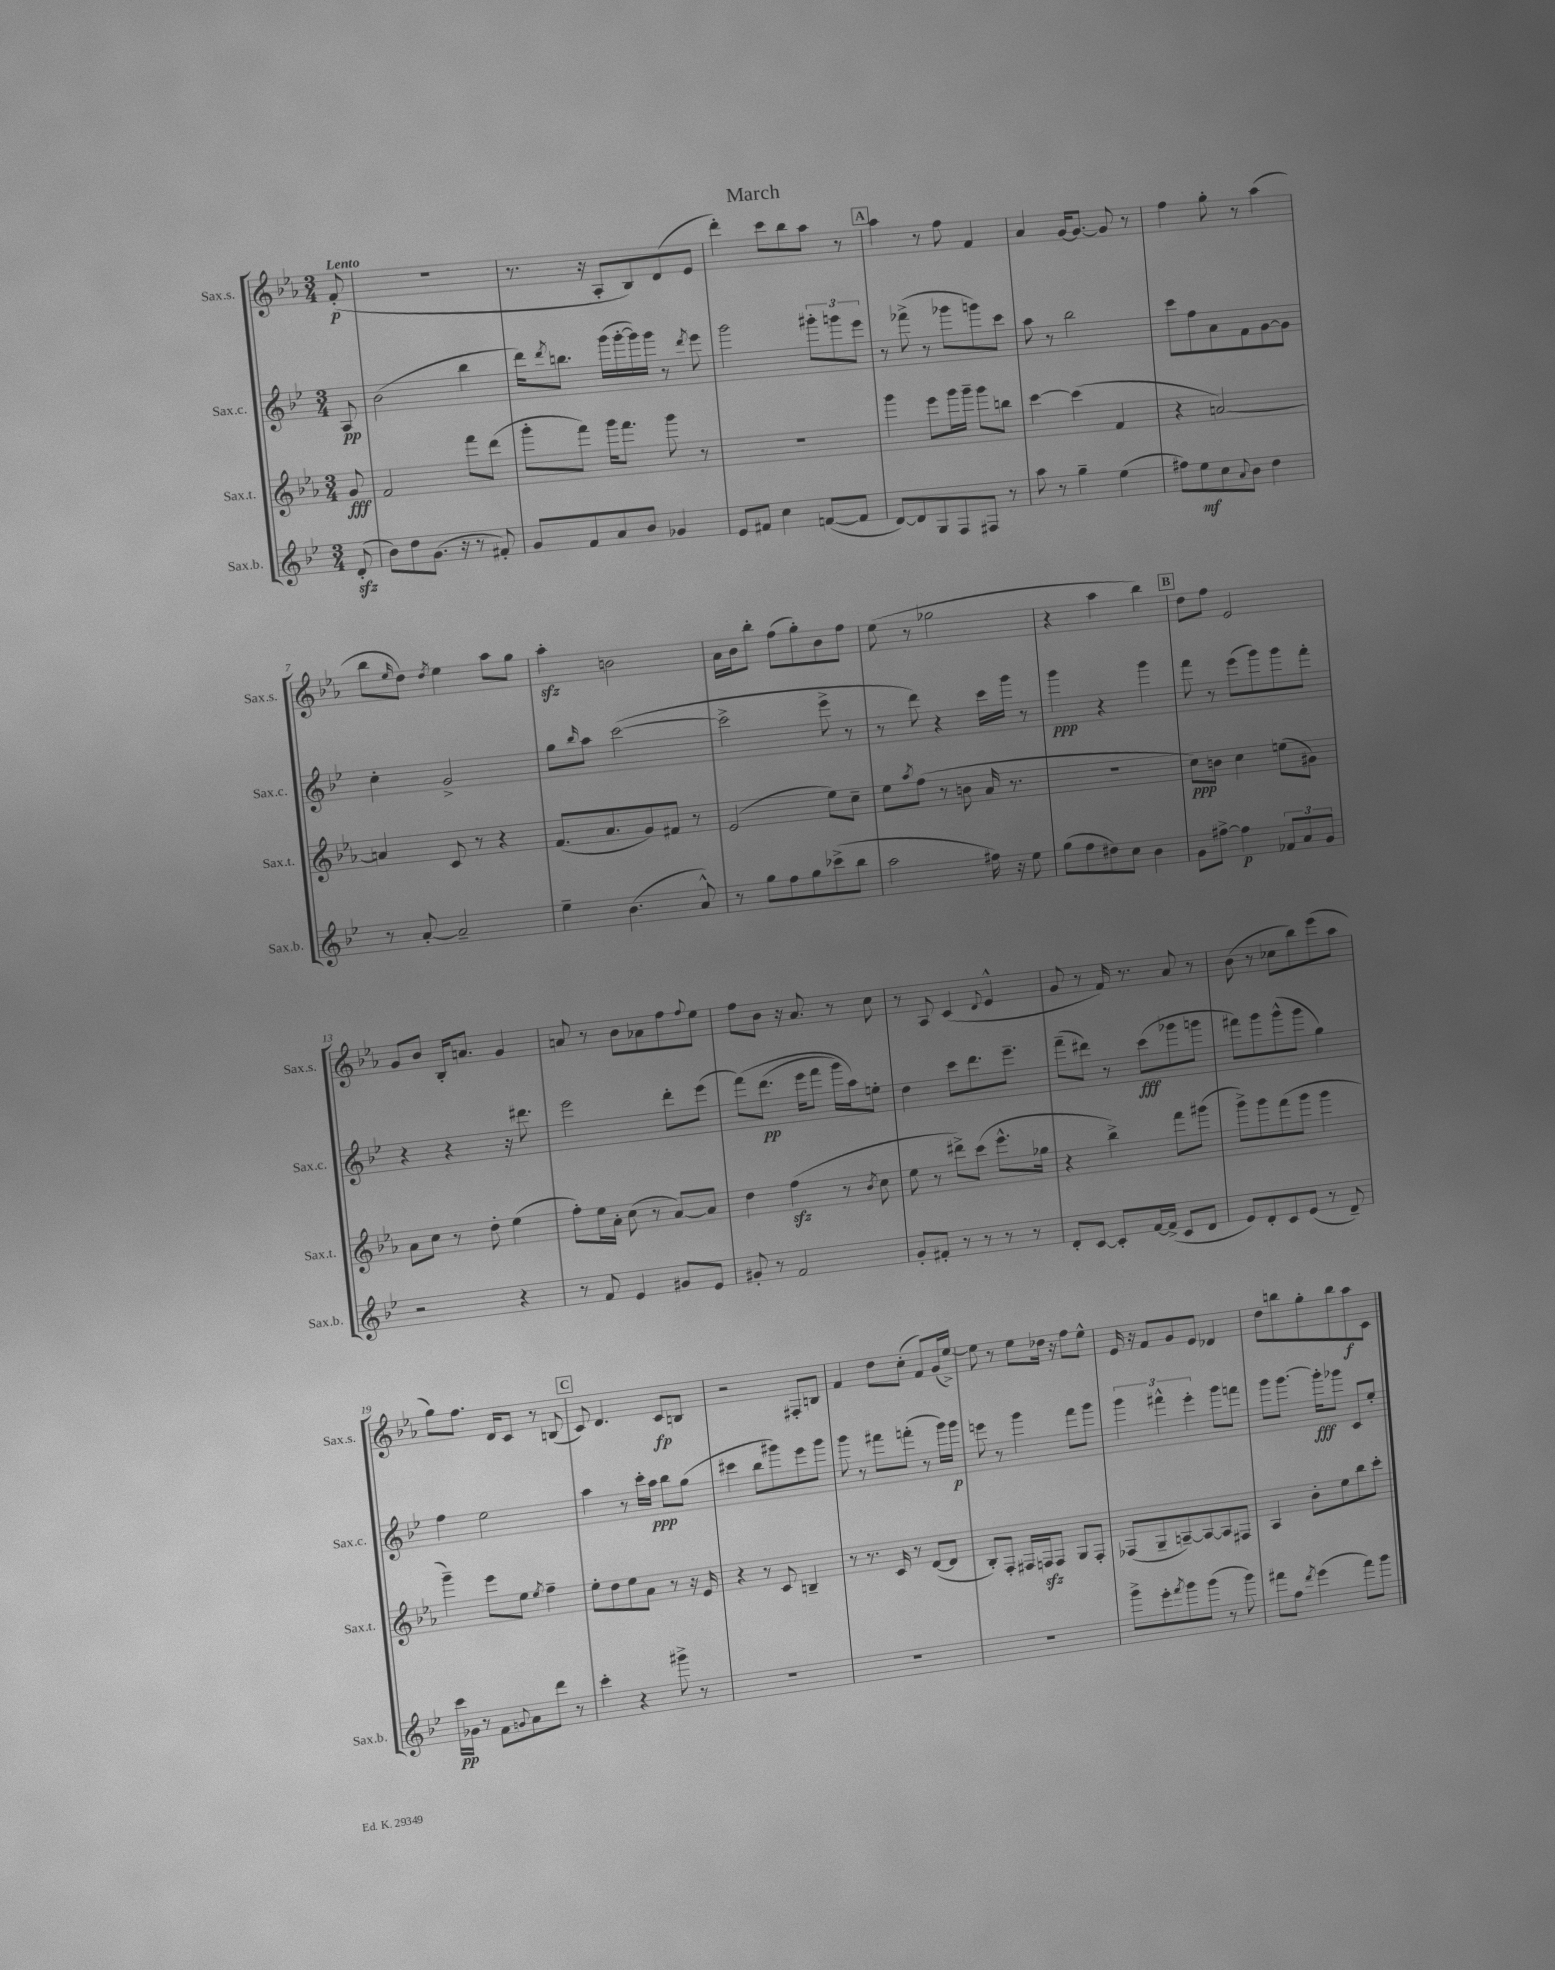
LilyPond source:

\header { title = "March" }
<<
\new StaffGroup <<
\new Staff = "s0" \with { instrumentName = "Sax.s." shortInstrumentName = "Sax.s." } {
    \clef treble \key ees \major \numericTimeSignature \time 3/4 \partial 8 \tempo "Lento"
    f'8-.\p( |
    R2. |
    r8. r16 aes8-. bes8) d'8( ees'8 |
    d'''4-.) c'''8 bes''8 aes''8 r8 |
    \mark \markup { \box "A" } aes''4 r8 f''8 f'4 |
    aes'4 g'16~ g'8.~ g'8 r8 |
    f''4 g''8-. r8 aes''4( |
    bes''8 \grace { ees''16 } d''8) \acciaccatura { d''8 } ees''4 aes''8 g''8 |
    aes''4-.\sfz b'2 |
    aes'16 bes'16 bes''8-. f''8( g''8-.) bes'8 f''8 |
    ees''8( r8 ges''2 |
    r4 aes''4 bes''4) |
    \mark \markup { \box "B" } d''8 f''8 ees'2 |
    g'8 bes'8 bes16-. a'8. g'4 |
    a'8 r8 bes'8 aes'8 f''8 \appoggiatura { f''8 } ees''8 |
    f''8 bes'8 r16 aes'8. r8 c''8 |
    r8 aes8 c'4( \appoggiatura { d'8 } ees'4-^ |
    g'8 r8 f'16) r8. aes'8 r8 |
    bes'8( r8 ces''8 bes''8) ees'''8( aes''8 |
    g''8) f''8. d'16 c'8 r8 b8( |
    \mark \markup { \box "C" } c'8) d'4. c'8\fp b8 |
    r2 fis8-. b8 |
    f'4 d''8 c''8-.( f'8) g'16( ees''16~->) |
    ees''8 r8 ees''8 des''16 r16 f''8 ees''8-^ |
    ees'16 r16 f'8 g'8 ees'8 des'4 |
    d''8 b''8 g''8-. b''8 aes''8\f c'8 \bar "|." |
}
\new Staff = "s1" \with { instrumentName = "Sax.c." shortInstrumentName = "Sax.c." } {
    \clef treble \key bes \major \numericTimeSignature \time 3/4 \partial 8
    a8\pp |
    bes'2( bes''4 |
    d'''16) \acciaccatura { d'''8 } b''8. g'''16( g'''16~-. g'''16) g'''16 r8 \acciaccatura { d'''8 } ees'''8 |
    g'''2 \tuplet 3/2 { gis'''8-. g'''8 ees'''8 } |
    \mark \markup { \box "A" } r8 fes'''8->( r8 ges'''8 g'''8) c'''8 |
    a''8 r8 bes''2 |
    c'''8 f''8 a'8 f'8 g'8~ g'8 |
    c''4-. g'2-> |
    g''8 \grace { bes''16 } a''8 c'''2~( |
    c'''2-> ees'''8-> r8 |
    r8 d'''8) r4 c'''16 g'''16 r8 |
    g'''4\ppp r4 g'''4 |
    \mark \markup { \box "B" } f'''8 r8 ees'''8( g'''8) g'''8 f'''8-. |
    r4 r4 r16 dis'''8. |
    ees'''2 d'''8-. ees'''8( |
    f'''8)\( d'''8.\pp( ees'''16 f'''8 g'''16) a''16\) e''8-. |
    d''4 c'''8 d'''8. ees'''8.-- |
    f'''8--( dis'''8) r8 c'''8\fff( ges'''8 g'''8 |
    fis'''8) g'''8 g'''8-^( g'''8 g''4) |
    f''4 ees''2 |
    \mark \markup { \box "C" } a''4 r8 c'''16-. a''16\ppp bes''8 g''8( |
    cis'''4 bes''8 gis'''8) ees'''8 gis'''8 |
    g'''8 r8 fis'''8 f'''8-.( r8 g'''16) g'''16\p |
    e'''8 r8 g'''4 f'''8 g'''8 |
    \tuplet 3/2 { g'''4 fis'''4-^ ees'''4-. } g'''8 f'''8 |
    g'''8 g'''8.~ g'''16-.\fff ges'''8 c'8 ees''8-. \bar "|." |
}
\new Staff = "s2" \with { instrumentName = "Sax.t." shortInstrumentName = "Sax.t." } {
    \clef treble \key ees \major \numericTimeSignature \time 3/4 \partial 8
    g'8\fff |
    f'2 f'''8 d'''8( |
    g'''8-. f'''8) g'''16 f'''8. g'''8 r8 |
    R2. |
    \mark \markup { \box "A" } g'''4 ees'''8 g'''16 g'''16-- g'''8 b''8 |
    c'''4~ c'''4( f'4 |
    r4 a'2~) |
    a'4 c'8 r8 r4 |
    f'8.( aes'8. g'8) fis'8 r8 |
    ees'2( ees''8) c''8-- |
    ees''8 \acciaccatura { aes''8 } f''8( r8 b'8 aes'16 r8. |
    R2. |
    \mark \markup { \box "B" } c''8\ppp) b'8 c''4 e''8( gis'8) |
    aes'8 c''8 r8 d''8-. ees''4( |
    f''8-.) ees''16 aes'16-. c''8( r8 aes'8~) aes'8 |
    d''4 f''4\sfz( r8 \acciaccatura { bes'8 } c''8 |
    ees''8 r8 dis'''8->) c'''8( ees'''8.-^ ges''16 |
    r4 bes''4->) f'''8 gis'''8( |
    g'''8->) g'''8 f'''8( g'''8 g'''4 |
    g'''4--) ees'''8 ees''8 \acciaccatura { ees''8 } f''4-- |
    \mark \markup { \box "C" } ees''8-. d''8 ees''8 aes'8 r8 r16 ees'16 |
    r4 r8 c'8 b4-- |
    r8 r8. c'16 r8 d'8~( d'8 |
    bes8-.) f8-. fis16 f16\sfz f8 g8 f8-. |
    fes8( g8-- a8~--) a8~ a8 fis8 |
    aes4 bes'8-. ees''8 bes''8 c'''8-. \bar "|." |
}
\new Staff = "s3" \with { instrumentName = "Sax.b." shortInstrumentName = "Sax.b." } {
    \clef treble \key bes \major \numericTimeSignature \time 3/4 \partial 8
    d'8-.\sfz( |
    bes'8) d''8 g'8.( r16 r8 fis'8-.) |
    g'8 f'8 a'8 bes'8 ges'4 |
    ees'8 fis'8 c''4 f'8~( f'8 |
    \mark \markup { \box "A" } d'8~) d'8 g8 f8 fis8 r8 |
    a''8 r8 g''4-- ees''4( |
    fis''8) ees''8\mf c''8 \appoggiatura { a'8 } bes'8 d''4 |
    r8 a'8~-. a'2-- |
    ees''4-- bes'4.( a'8-^) |
    r8 g''8 f''8 g''8 ces'''8->( bes''8 |
    a''2 fis''16) r16 ees''8 |
    g''8( f''8 dis''8) c''8 bes'4 |
    \mark \markup { \box "B" } g'8 fis''8~-> fis''4\p \tuplet 3/2 { fes'8 a'8 g'8 } |
    r2 r4 |
    r8 f'8 ees'4 gis'8 ees'8 |
    gis'8-. r8 f'2 |
    g'8-. fis'8-. r8 r8 r8 r8 |
    d'8-. c'8~ c'8-. f'16~ f'16->( c'8 d'8 |
    ees'8) d'8-. c'8 ees'8( r8 d'8--) |
    c'''16\pp ges'16 r8 f'8 \appoggiatura { g'8 } a'8 d'''8 r8 |
    \mark \markup { \box "C" } c'''4-. r4 gis'''8-> r8 |
    R2. |
    R2. |
    R2. |
    g'''8-> ees'''8-. \acciaccatura { f'''8 } g'''8 g'''8( r8 g'''8) |
    fis'''8 f''8 \acciaccatura { d'''8 } ees'''4( fis'''8) g'''8 \bar "|." |
}
>>
>>
